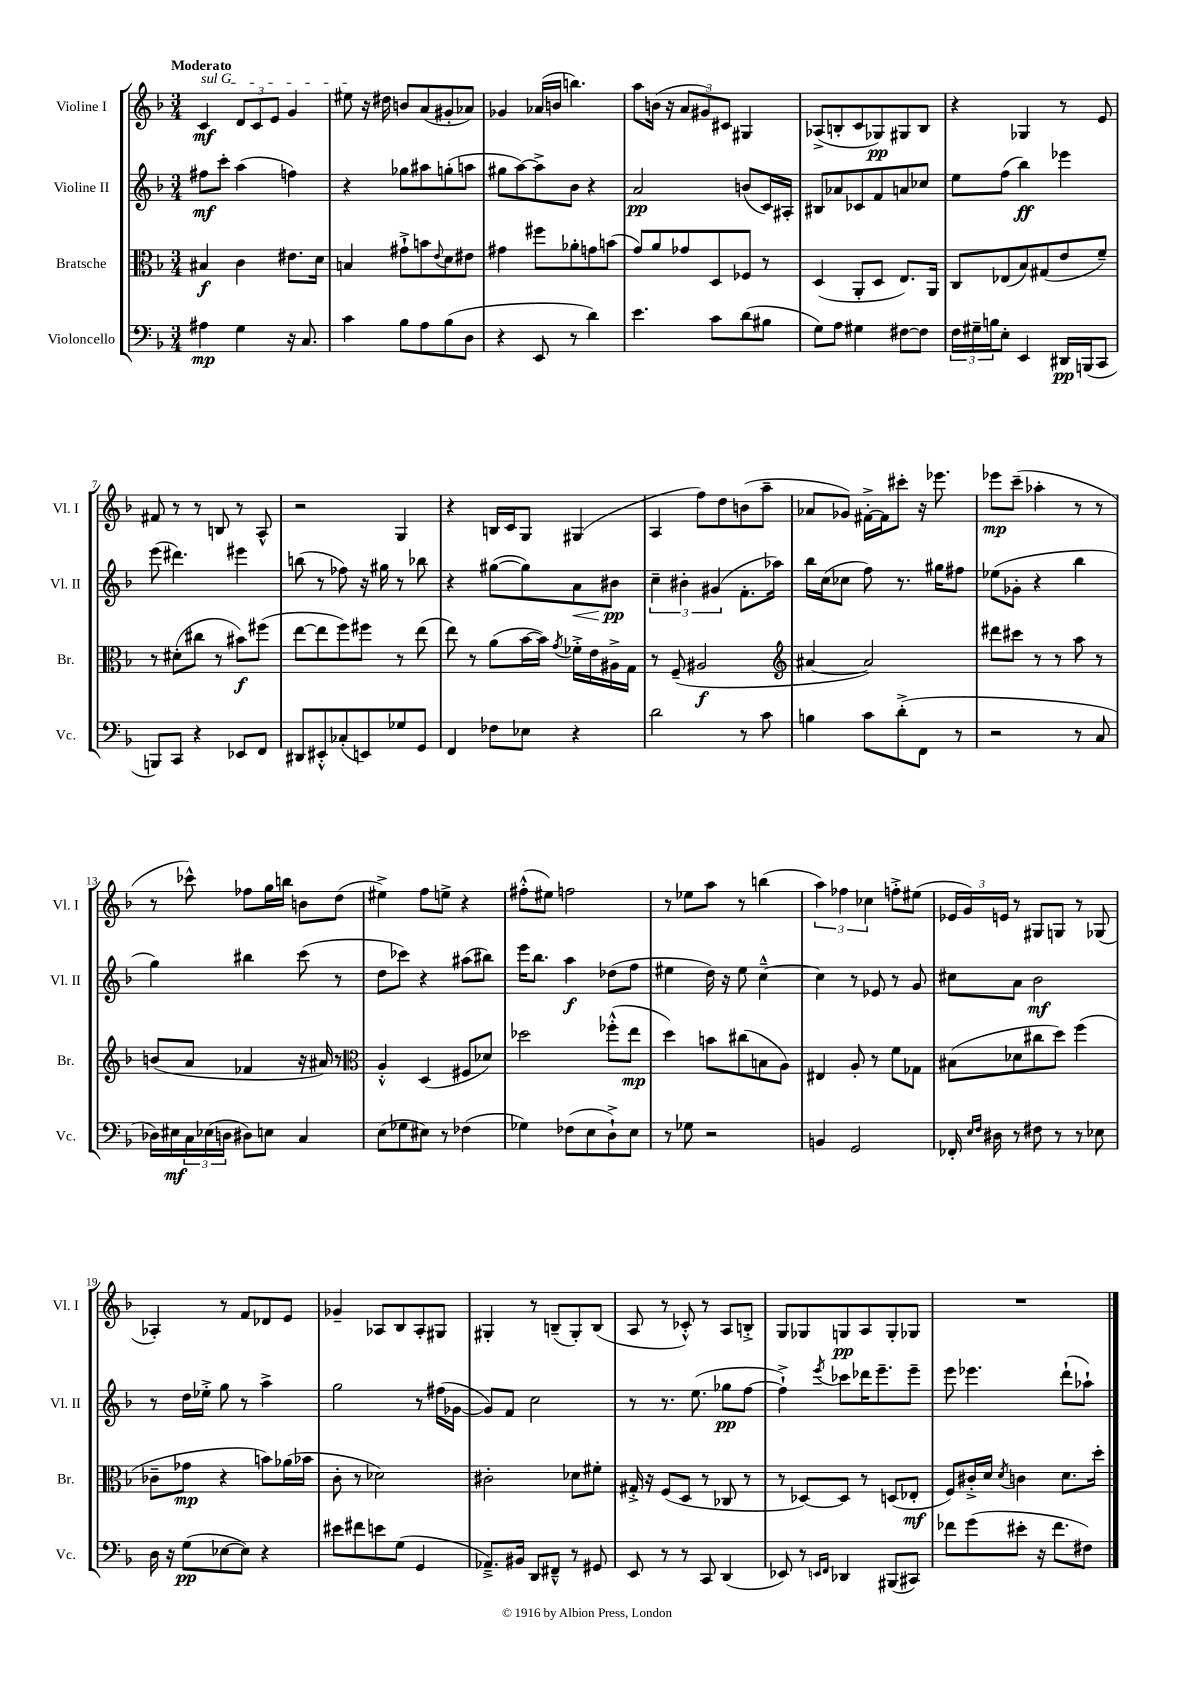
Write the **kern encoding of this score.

**kern	**kern	**kern	**kern
*staff4	*staff3	*staff2	*staff1
*clefF4	*clefC3	*clefG2	*clefG2
*k[b-]	*k[b-]	*k[b-]	*k[b-]
*M3/4	*M3/4	*M3/4	*M3/4
4A#	4B#	8ff#	4c
.	.	8ccc'	.
4G	4c	(4aa	12d
.	.	.	12c
.	.	.	12e
16r	8.e#	4ff)	4g
8.C	.	.	.
.	16d	.	.
=	=	=	=
4c	4B	4r	8ee#
.	.	.	16r
.	.	.	16dd#
8B-	8g#`^	8gg-	8b
8A	8b	8aa#	(8a
.	8qqe	.	.
(8B-	8d	(8gg'	8g#'
8D	8e#	8aa	8a-)
=	=	=	=
4r	4g#	8gg#	4g-
.	.	[8aa)	.
8EE	8ff#	8aa^]	(16a-
.	.	.	16b
8r	8a-'	8b-	4.bb)
4d)	8g	4r	.
.	(8b	.	.
=	=	=	=
4.e	8g)	2a	8aa
.	8a	.	(16b
.	.	.	16r
.	8g-	.	12a
.	.	.	12g#)
8c	8D	.	.
.	.	.	12c#
(8d	8F-	(8b	4G#
8B#	8r	16c)	.
.	.	16A#'	.
=	=	=	=
8G)	(4D	8B#	(8A-^
8A	.	8a-	8B'
4G#	8AA'	8c-	8c
.	8D	8f	8G-)
[8F#	8.E)	8a	8G#
8F#]	.	8cc-	8B
.	16AA	.	.
=	=	=	=
24F	8C	8ee	4r
24G#~	.	.	.
24B	.	.	.
8E'	(8E-	(8ff	.
4EE	8B-)	4bb-)	4G-
.	(8G#	.	.
16DD#	8e	4eee-	8r
(16BBB	.	.	.
8CC	8f~)	.	8e
=	=	=	=
8BBB)	8r	(8eee	8f#
8CC	(8d#'	4.ddd#)	8r
4r	8cc#	.	8r
.	8r	.	8B
8EE-	8b#)	4eee#	8r
8FF	(8ff#	.	8A^^
=	=	=	=
8DD#	[8ee	(8bb	2r
8EE#'^^	8ee]	8r	.
(8C-'	8ff)	8ff-)	.
8EE)	8ff#	16r	.
.	.	16gg#	.
8G-	8r	8r	4G
8GG	(8ee	8bb-	.
=	=	=	=
4FF	8ee)	4r	4r
.	8r	.	.
8F-	(8a	([8gg#	16B
.	.	.	16c
8E-	[16b-	8gg#])	8G
.	16b-])	.	.
.	8qg	.	.
4r	16f-'^	8a	(4G#
.	16e	.	.
.	16A#^	8b#	.
.	16G	.	.
=	=	=	=
2d	8r	6cc~	4A
.	(8F~	.	.
.	.	6b#'	.
.	2A#	.	8ff)
.	.	(6g#	.
.	.	.	8dd
8r	.	8.f'	(8b
8c	.	.	8aa~
.	.	16aa-)	.
=	=	=	=
*	*clefG2	*	*
4B	[4a#	16bb-	8a-
.	.	(16cc	.
.	.	8cc-	8g-)
8c	2a#])	8ff)	[16f#'^
.	.	.	16f#]
(8d'^	.	8.r	8ccc#'
8FF	.	.	16r
.	.	16gg#	8.eee-
8r	.	8ff#	.
=	=	=	=
2r	8ddd#	(8ee-	8eee-
.	8ccc#	8g-'	(8ccc~
.	8r	4r	4aa-'
.	8r	.	.
8r	8aa	4bb-	8r
8C	8r	.	8r
=	=	=	=
16D-)	(8b	4gg)	8r
16E#	.	.	.
24C	8a	.	8ccc-^^)
(24E-	.	.	.
24D	.	.	.
8D#)	4f-	4bb#	8ff-
8E	.	.	16gg
.	.	.	16bb
4C	16r	(8ccc	8b
.	16a#)	.	.
.	8r	8r	(8dd
=	=	=	=
*	*clefC3	*	*
(8E	4A'^^	8dd	4ee#^)
8G-	.	8ccc-)	.
8E#)	(4D	4r	8ff
8r	.	.	8ee^
(4F-	8F#	(8aa#	4r
.	8d-)	8bb#)	.
=	=	=	=
4G-)	2dd-	16eee	(8ff#'^^
.	.	8.bb-	.
.	.	.	8ee#)
(8F-	.	4aa	2ff
8E	.	.	.
8D`^)	(8ff-'^^	(8dd-	.
8E	8ee	8ff	.
=	=	=	=
8r	4dd)	4ee#	8r
8G-	.	.	8ee-
2r	8b	16dd)	8aa
.	.	16r	.
.	(8cc#	8ee#	8r
.	8B	[4cc~^^	(4bb
.	8A)	.	.
=	=	=	=
4BB	4E#	4cc]	6aa)
.	.	.	6ff-
2GG	8A'	8r	.
.	.	.	6cc-
.	8r	8e-	.
.	8f	8r	8ff'^
.	8G-	8g	(8ee#
=	=	=	=
16FF-'	(8B#	8cc#	24e-
.	.	.	24g)
16qqE	.	.	.
16qqF	.	.	.
16D#	.	.	.
.	.	.	24e
8r	8d-	8a	8r
8F#	8cc#	2b-	8G#
8r	8dd)	.	8G
8r	(4ff	.	8r
8E-	.	.	(8G-
=	=	=	=
16D	8c-~	8r	4A-')
16r	.	.	.
(8G	8g-	16dd	.
.	.	16ee-'^	.
[8E-	4r	8gg	8r
8E-])	.	8r	8f
4r	8b)	4aa^	8d-
.	(16a-	.	8e
.	16b-	.	.
=	=	=	=
8e#	8c'	2gg	4g-~
8f#	8r	.	.
8e	2d-)	.	8A-
(8G	.	.	8B-
4GG	.	8r	8A-'
.	.	(16ff#	8G#
.	.	[16g-	.
=	=	=	=
8.AA-~^)	2c#'	8g-])	4G#'
.	.	8f	.
16BB#	.	.	.
8DD	.	2cc	8r
8FF#~^^	.	.	(8B~
8r	8d-	.	8G#')
8GG#	8f#'	.	(8B
=	=	=	=
8EE	16G#'^	8r	8A
.	16r	.	.
8r	(8F	8.r	8r
8r	8D	.	8c-'^^)
.	.	(8.ee	.
8CC	8r	.	8r
(4DD	8C-	8gg-	8A
.	8r	[8ff	8B'^
=	=	=	=
8EE-)	8r	4ff`^])	8G
8r	[8D-)	.	8G-
16qqEE	.	.	.
16qqFF	.	8qeee	.
4DD-	8D-]	8ccc-	8G
.	8r	16ddd-	8A
.	.	8.eee~	.
(8BBB#	(8D	.	8G'
8CC#)	8E-'	8eee~	8G-
=	=	=	=
8f-	8F)	8eee	2.r
(8g	16c#'^	4.eee-	.
.	16d	.	.
.	8qd	.	.
8e#'	4c	.	.
16r	.	.	.
8.f-	.	.	.
.	8.d	(8ddd`	.
8F#)	.	8aa-`)	.
.	16dd'	.	.
==	==	==	==
*-	*-	*-	*-
